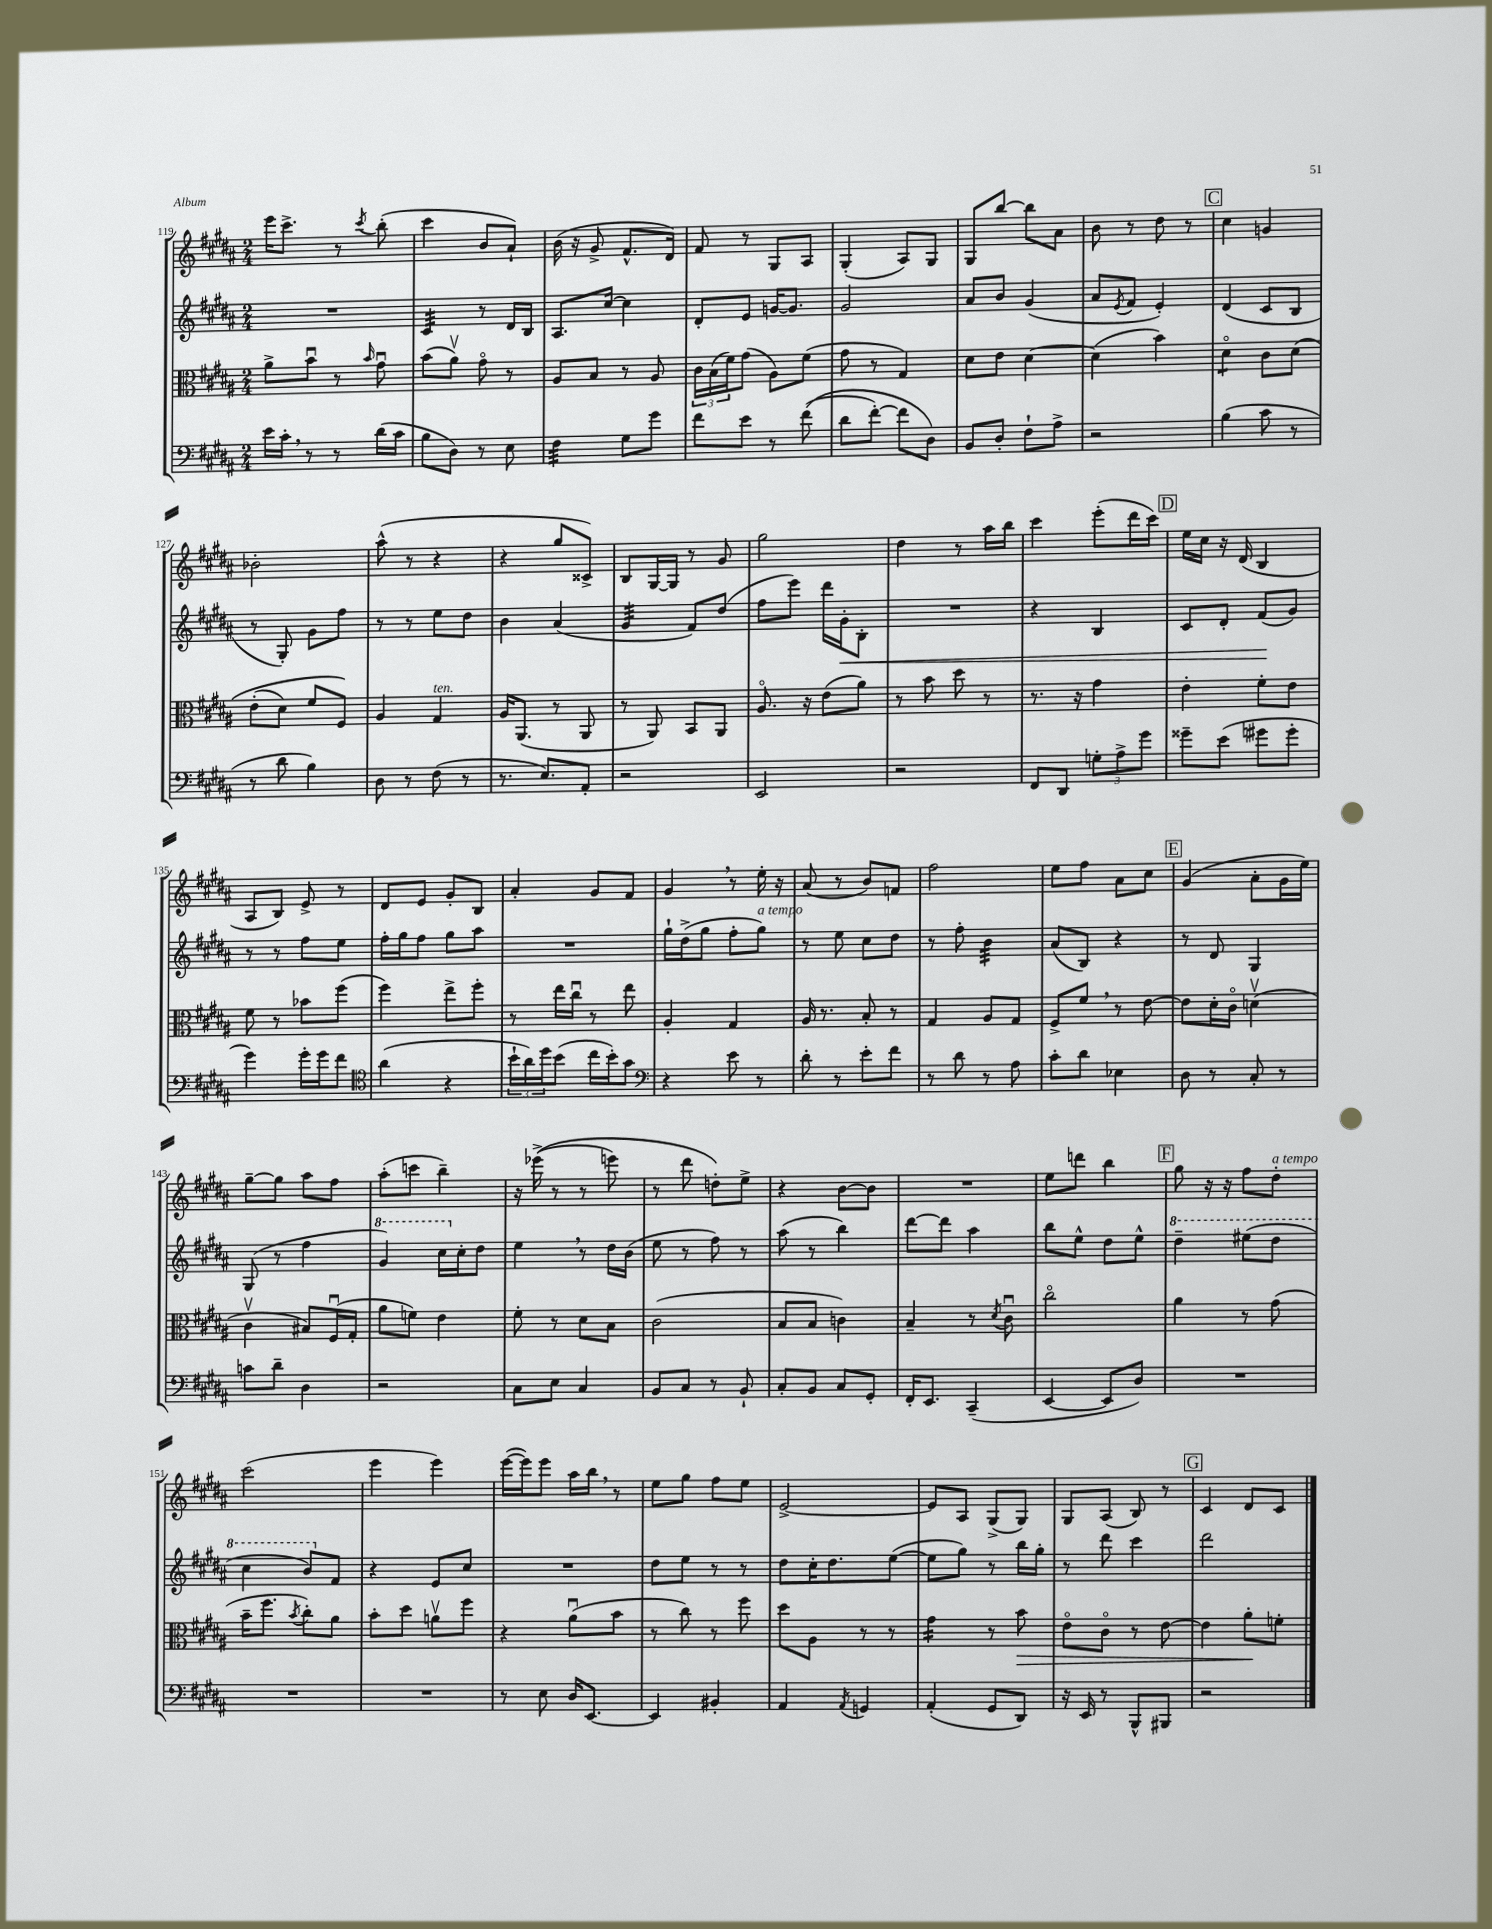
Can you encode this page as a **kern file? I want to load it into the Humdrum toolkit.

**kern	**kern	**kern	**kern
*staff4	*staff3	*staff2	*staff1
*clefF4	*clefC3	*clefG2	*clefG2
*k[f#c#g#d#a#]	*k[f#c#g#d#a#]	*k[f#c#g#d#a#]	*k[f#c#g#d#a#]
*M2/4	*M2/4	*M2/4	*M2/4
16e	8a#^	2r	16eee
16c#'	.	.	8.ccc#^
8r	8bu	.	.
8r	8r	.	8r
.	16qqb	.	8qccc#
(16d#	8g#u	.	(8bb'
16c#	.	.	.
=	=	=	=
8B	(8b	4c#	4ccc#
8D#)	8a#v)	.	.
8r	8g#o	8r	8b
8E	8r	16d#	8a#`)
.	.	16B	.
=	=	=	=
4F#	8A#	8.A#	(16b
.	.	.	16r
.	8B	.	8g#^
.	.	[16cc#	.
8G#	8r	4cc#]	8.f#^^
8g#	8A#	.	.
.	.	.	16d#)
=	=	=	=
8f#	24c#	8d#'	8f#
.	(24B	.	.
.	24f#)	.	.
8e	(8g#	8e	8r
8r	8A#)	[16g	8G#
.	.	8.g]	.
&((8f#	(8f#	.	8A#
=	=	=	=
8d#	8g#	2g#	(4G#'
[8f#')	8r	.	.
8f#]	4G#)	.	8A#)
8D#&)	.	.	8G#
=	=	=	=
8BB	8d#	8a#	8G#
8D#'	8e	8b	[8bb
8F#`	[4d#	(4g#	8bb]
8A#^	.	.	8a#
=	=	=	=
2r	(4d#]	8a#	8b
.	.	8qe	.
.	.	8f#	8r
.	4b)	4e')	8dd#
.	.	.	8r
=	=	=	=
(4B	4d#o	(4d#	4cc#
8c#	8c#	8c#	4g
8r	&(8d#	8B	.
=	=	=	=
8r	(8e'	8r	2b-'
8d#	8d#)	8G#')	.
4B)	8f#	8g#	.
.	8F#&)	8ff#	.
=	=	=	=
8D#	4A#	8r	(8aa#^^
8r	.	8r	8r
(8F#	4G#	8ee	4r
8r	.	8dd#	.
=	=	=	=
8.r	16A#	4b	4r
.	(8.AA#	.	.
8.E)	.	.	.
.	8r	(4a#	8gg#
8AA#'	8AA#	.	8c##^)
=	=	=	=
2r	8r	4g#	8B
.	8AA#)	.	[16G#
.	.	.	16G#]
.	8BB	8f#)	8r
.	8AA#	(8dd#	8g#
=	=	=	=
2EE	8.A#o	8ff#	2gg#
.	.	8eee)	.
.	16r	.	.
.	(8e	16ddd#	.
.	.	16g#'	.
.	8a#)	8B'	.
=	=	=	=
2r	8r	2r	4dd#
.	8b	.	.
.	8dd#	.	8r
.	8r	.	16aa#
.	.	.	16bb
=	=	=	=
8FF#	8.r	4r	4ccc#
8DD#	.	.	.
.	16r	.	.
12G'	4g#	4B	(8eee'
12A#^	.	.	.
.	.	.	16ddd#
12g#	.	.	.
.	.	.	16ccc#)
=	=	=	=
8g##~	4e'	8c#	16ee
.	.	.	16cc#
(8e	.	8d#'	16r
.	.	.	(16d#
8g#	8f#'	(8f#	4B
8g#'	8e	8g#)	.
=	=	=	=
4g#)	8f#	8r	8A#
.	8r	8r	8B)
16g#'	8b-	8ff#	8e^
16g#	.	.	.
8f#	(8ff#	8ee	8r
=	=	=	=
*clefC4	*	*	*
(4a#	4ff#)	16ff#'	8d#
.	.	16gg#	.
.	.	8ff#	8e
4r	8ee^	8gg#	8g#'
.	8ff#'	8aa#	8B
=	=	=	=
24b`	8r	2r	4a#'
24a#)	.	.	.
24dd#	.	.	.
(8b	16ee	.	.
.	16cc#u	.	.
16cc#	8r	.	8g#
16b')	.	.	.
8g#	8ee	.	8f#
=	=	=	=
*clefF4	*	*	*
4r	4A#'	16gg#`	4g#
.	.	(16dd#^	.
.	.	8gg#	.
8e	4G#	8ff#'	8r
8r	.	8gg#)	16ee'
.	.	.	16r
=	=	=	=
8d#'	16A#	8r	(8a#
.	8.r	.	.
8r	.	8ee	8r
8e'	8B'	8cc#	8b)
8f#	8r	8dd#	8f
=	=	=	=
8r	4G#	8r	2ff#
8d#	.	8ff#'	.
8r	8A#	4b	.
8A#	8G#	.	.
=	=	=	=
8c#'	8F#^	(8a#	8ee
8d#	8f#	8B)	8ff#
4E-	8r	4r	8a#
.	[8e	.	8cc#
=	=	=	=
8D#	8e]	8r	(4g#
8r	16d#'	8d#	.
.	16c#o	.	.
8C#'	(4dv	4G#	8a#'
8r	.	.	16g#
.	.	.	16ee)
=	=	=	=
8c	4c#v	(8G#	[8gg#~
8d#~	.	8r	8gg#]
4D#	8B#)	4ff#	8aa#
.	(16F#u	.	8ff#
.	16G#'	.	.
=	=	=	=
2r	8a#	4gg#)	(8aa#'
.	8f)	.	8ccc
.	4e	16ccc#	4bb~)
.	.	16cc#'	.
.	.	8dd#	.
=	=	=	=
8C#	8f#'	4ee	16r
.	.	.	&((16eee-^
8E	8r	.	8r
4C#	8d#	8r	8r
.	8B	16dd#	8eee)
.	.	(16b	.
=	=	=	=
8BB	(2c#	8ee	8r
8C#	.	8r	8ddd#
8r	.	8ff#)	8dd'&)
8BB`	.	8r	8ee^
=	=	=	=
8C#'	8B	(8aa#	4r
8BB	8B	8r	.
8C#	4c)	4bb)	[8b
8GG#'	.	.	8b]
=	=	=	=
16FF#'	4B~	[8ddd#	2r
8.EE	.	.	.
.	.	8ddd#]	.
(4CC#~	8r	4aa#	.
.	8qd#	.	.
.	8c#u	.	.
=	=	=	=
[4EE	2cc#o	8bb	8ee
.	.	8ee^^	8ddd
8EE]	.	8dd#	4bb
8D#)	.	8ee^^	.
=	=	=	=
2r	4a#	4ddd#~	8gg#
.	.	.	16r
.	.	.	16r
.	8r	(8eee#	8ff#
.	(8g#	8ddd#	8dd#'
=	=	=	=
2r	16b~	4ccc#	(2ccc#
.	8.ff#	.	.
.	8qb	.	.
.	8cc#')	8bb)	.
.	8a#	8f#	.
=	=	=	=
2r	8b'	4r	4eee
.	8dd#	.	.
.	8av	8e	4eee)
.	8ff#	8cc#	.
=	=	=	=
8r	4r	2r	([16eee
.	.	.	16eee])
8E	.	.	8eee
16D#	(8a#u	.	16aa#
[8.EE	.	.	16bb
.	8b	.	8r
=	=	=	=
4EE]	8r	8dd#	8ee
.	8cc#)	8ee	8gg#
4BB#'	8r	8r	8ff#
.	8ff#	8r	8ee
=	=	=	=
4AA#	8dd#	8dd#	[2e^
.	8A#	16cc#'	.
.	.	8.dd#	.
8qAA#	.	.	.
4GG	8r	.	.
.	8r	([8ee	.
=	=	=	=
(4AA#'	4g#	8ee]	8e]
.	.	8gg#)	8A#
8GG#	8r	8r	(8G#^
8DD#)	8b	16bb	8G#)
.	.	16gg#'	.
=	=	=	=
16r	8eo	8r	8G#
16EE	.	.	.
8r	8c#o	8ddd#	(8A#
8BBB^^	8r	4ccc#	8B)
8BBB#	[8e	.	8r
=	=	=	=
2r	4e]	2ddd#	4c#
.	8a#'	.	8d#
.	8f'	.	8c#
==	==	==	==
*-	*-	*-	*-
